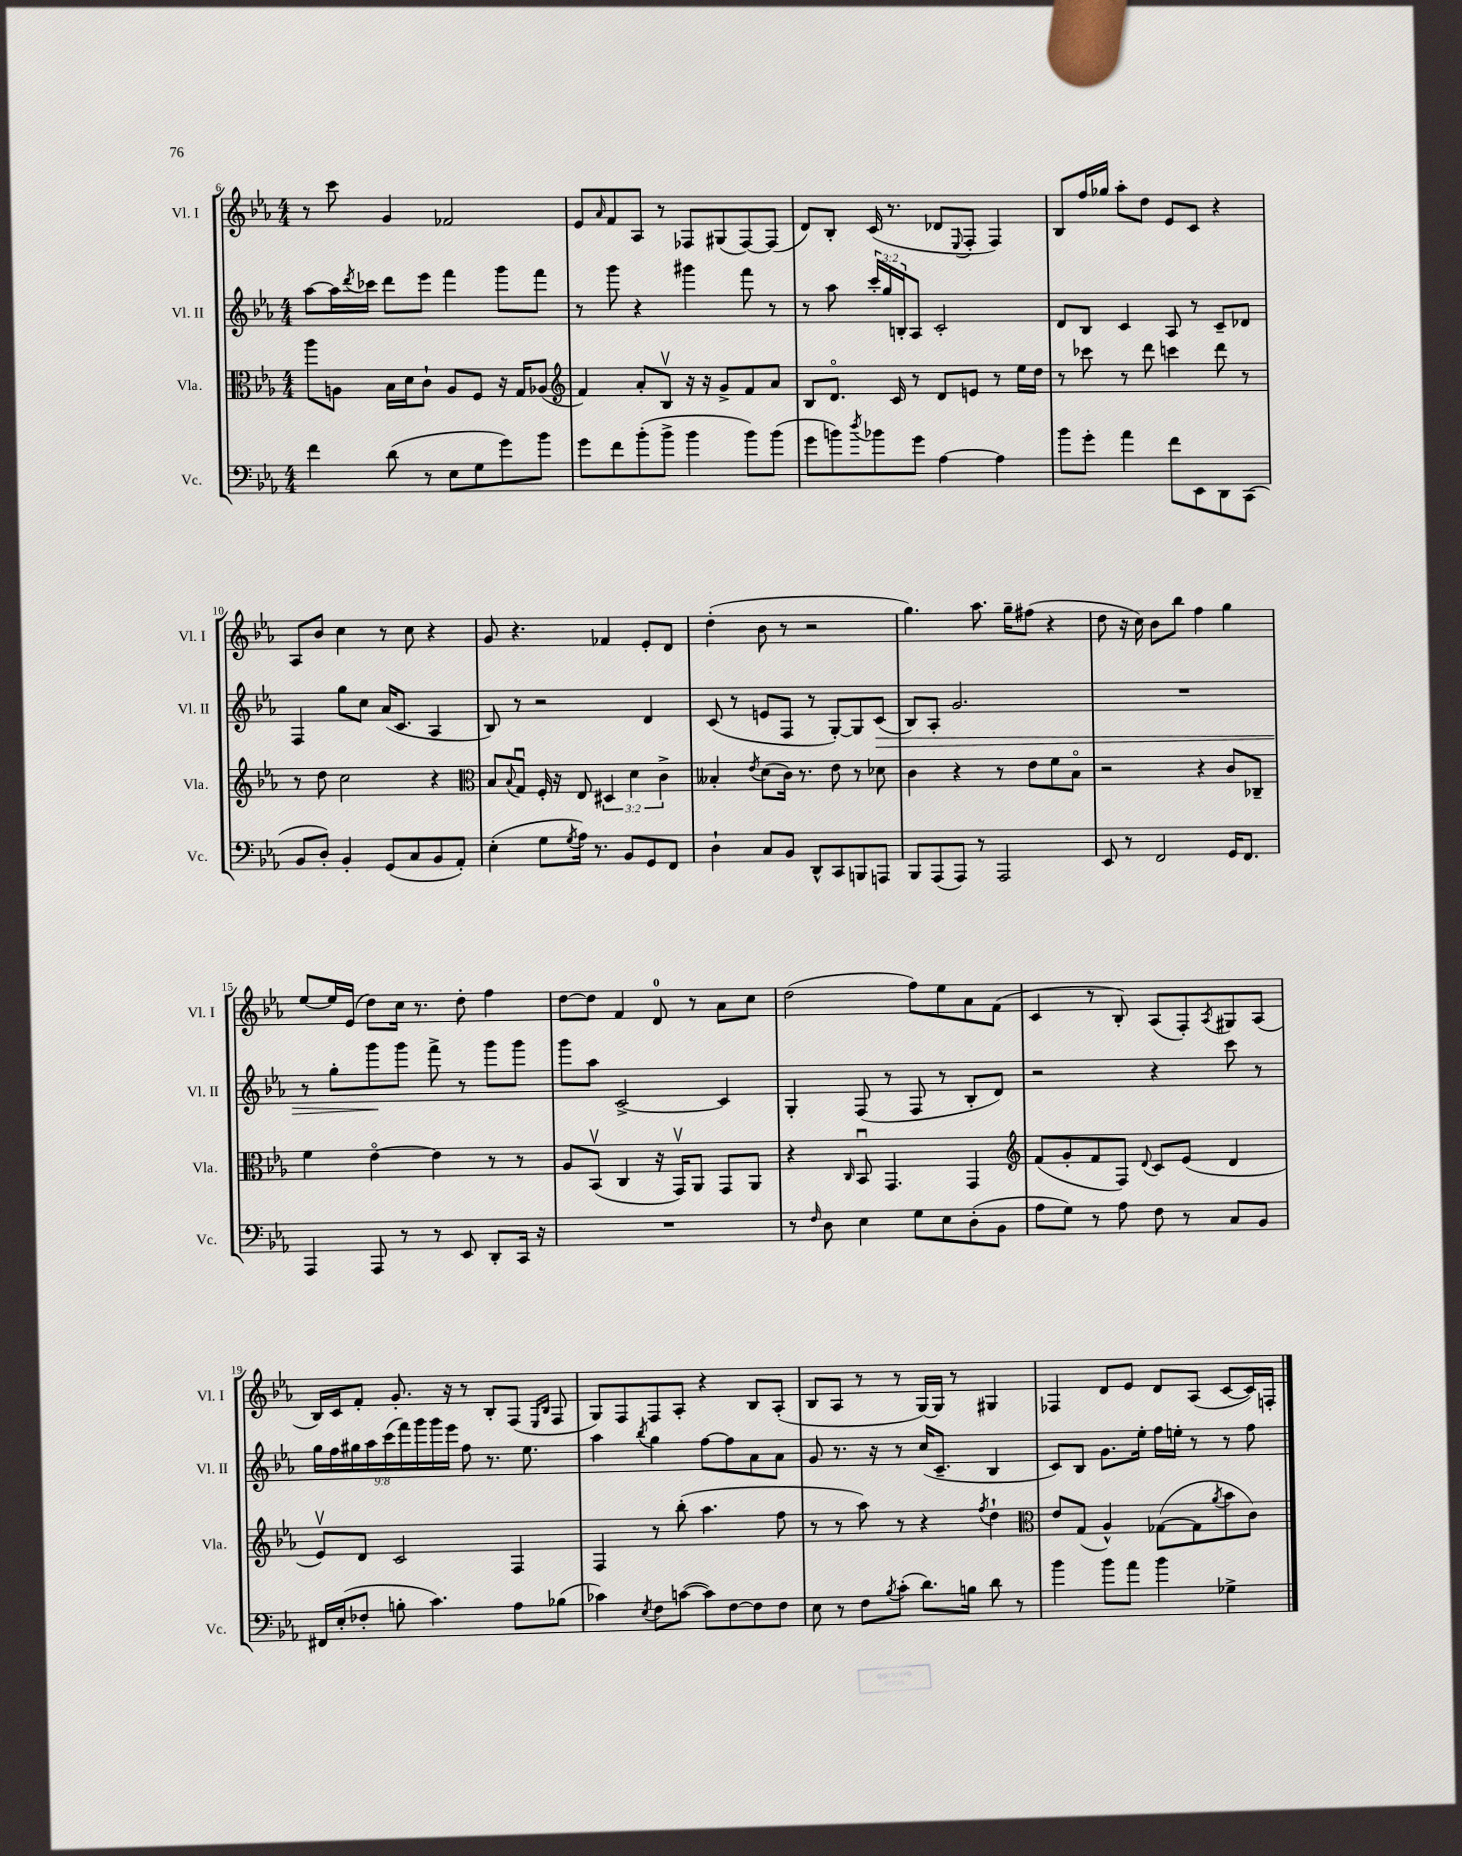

**kern	**kern	**kern	**kern
*staff4	*staff3	*staff2	*staff1
*clefF4	*clefC3	*clefG2	*clefG2
*k[b-e-a-]	*k[b-e-a-]	*k[b-e-a-]	*k[b-e-a-]
*M4/4	*M4/4	*M4/4	*M4/4
4f	8aa-	[8aa-	8r
.	8A	16aa-]	8ccc
.	.	8qddd	.
.	.	16ccc-	.
(8d	16B-	8ddd	4g
.	16d	.	.
8r	8c`	8eee-	.
8E-	8A	4fff	2f-
8G	8F	.	.
8g)	16r	8ggg	.
.	16G	.	.
8b-	(8A-	8fff	.
=	=	=	=
*	*clefG2	*	*
8g	4f)	8r	8e-
.	.	.	16qqa-
8f	.	8ggg	8f
(8b-'	8a-'	4r	8A-
8b-^	8B-v	.	8r
4b-	16r	4ggg#	8F-
.	16r	.	.
.	8g^	.	(8G#
8b-)	8f	8fff	[8F-)
(8b-	8a-	8r	(8F-]
=	=	=	=
8g	8B-	8r	8d)
8b)	8.do	8aa-	8B-'
8qdd	.	.	.
8b-	.	24ccc'	(16c
.	.	24gg	.
.	16c	.	8.r
.	.	24B'	.
8g	8r	8A-	.
[4A-	8d	2c'	8d-
.	.	.	8qqE-
.	8e	.	8F'
4A-]	8r	.	4F)
.	16ee-	.	.
.	16dd	.	.
=	=	=	=
8b-	8r	8d	8B-
8g'	8ccc-	8B-	16ff
.	.	.	16gg-
4a-	8r	4c	8aa-'
.	8ddd	.	8dd
8f	4ccc	8A-	8e-
8EE-	.	8r	8c
8DD	8ddd	8c~	4r
(8CC	8r	8d-	.
=	=	=	=
8BB-	8r	4F	8A-
8D')	8dd	.	8b-
4BB-'	2cc	8gg	4cc
.	.	8cc	.
(8GG	.	(16a-	8r
.	.	8.c	.
8C	.	.	8cc
8BB-	4r	4A-	4r
8AA-')	.	.	.
=	=	=	=
*	*clefC3	*	*
(4E-'	8B-	8B-)	8g
.	8qqB-	.	.
.	8Gu	8r	4.r
8G	16F'	2r	.
.	16r	.	.
8qG	.	.	.
16A-)	8E-	.	.
8.r	.	.	.
.	6D#	.	4f-
8BB-	.	.	.
.	6d	.	.
8GG	.	4d	8e-'
.	6c^	.	.
8FF	.	.	8d
=	=	=	=
4D`	4B--'	(8c	(4dd'
.	.	8r	.
.	8qe-	.	.
8C	(8d	8e	8b-
8BB-	16c)	8F	8r
.	8.r	.	.
8DD^^	.	8r	2r
8CC	8e-	[8G')	.
8BBB	8r	8G]	.
8AAA	8d-	(8c	.
=	=	=	=
8BBB-	4c	8B-)	4.gg)
(8AAA-	.	8A-'	.
8AAA-)	4r	2.g	.
8r	.	.	8.aa-
2AAA-	8r	.	.
.	.	.	16gg~
.	8e-	.	(8ff#
.	8f	.	4r
.	8B-o	.	.
=	=	=	=
8EE-	2r	1r	8dd
8r	.	.	16r
.	.	.	16cc)
2FF	.	.	8b-
.	.	.	8bb-
.	4r	.	4ff
16GG	8c	.	4gg
8.FF	.	.	.
.	8C-~	.	.
=	=	=	=
4AAA-	4f	8r	[8ee-
.	.	8gg'	16ee-]
.	.	.	(16e-
8AAA-	[4e-o	8ggg	8dd)
8r	.	8ggg	16cc
.	.	.	8.r
8r	4e-]	8fff^	.
8EE-	.	8r	8dd'
8DD'	8r	8ggg	4ff
16CC	8r	8ggg	.
16r	.	.	.
=	=	=	=
1r	8A-	8ggg	[8dd
.	(8BB-v	8aa-	8dd]
.	4C	[2c^	4f
.	16r	.	8d
.	16GGv)	.	.
.	8AA-	.	8r
.	8GG	4c]	8a-
.	8AA-	.	8cc
=	=	=	=
8r	4r	4G'	(2dd
16qqF	.	.	.
8D	.	.	.
.	16qqC	.	.
4E-	8BB-u	(8F	.
.	4.GG	8r	.
8G	.	8F	8ff)
8E-	.	8r	8ee-
(8D'	4GG	8B-'	8a-
8BB-	.	8d)	(8f
=	=	=	=
*	*clefG2	*	*
8A-	(8f	2r	4c
8G)	8g'	.	.
8r	8f	.	8r
8A-	8F)	.	8B-')
.	8qqd	.	.
8F	8c	4r	(8A-
8r	(8e-	.	8F')
.	.	.	8qA-
8C	4d	8ccc	8G#
8BB-	.	8r	(8A-
=	=	=	=
16FF#	8e-v)	18gg	16B-)
.	.	18ff	.
(16E-'	.	.	16c
.	.	18gg#	.
8F-'	8d	.	8f'
.	.	18aa-	.
.	.	(18ccc	.
8B'	2c	.	8.g'
.	.	18fff)	.
.	.	18ggg	.
4.c)	.	.	.
.	.	18ggg	.
.	.	.	16r
.	.	18eee-	.
.	.	8ff	8r
.	.	8.r	8B-'
8A-	4F	.	(8F
.	.	8.ee-	.
.	.	.	16qqE-
.	.	.	16qqB-
(8B-	.	.	8F
=	=	=	=
4c-)	4F	4aa-	8G)
.	.	.	8F
8qE-	.	8qbb-	.
8F	8r	4gg	8F
([8c	(8bb-'	.	8A-'
8c])	4.aa-	[8ff	4r
[8F	.	8ff]	.
8F]	.	8a-	8B-
8F	8ff	8a-	(8A-'
=	=	=	=
8E-	8r	8g	8B-
8r	8r	8.r	8A-
8F	8aa-)	.	8r
.	.	16r	.
8qB-	.	.	.
(8c'	8r	8r	8r
8.d)	4r	(16cc	[16G)
.	.	8.c~	16G]
.	.	.	8r
16B	.	.	.
.	8qff	.	.
8d	4dd`	4B-	4G#
8r	.	.	.
=	=	=	=
*	*clefC3	*	*
4b-	8e-	8c)	4F-
.	(8G	8B-	.
8b-	4A-^^)	8.g	8d
8a-	.	.	8e-
.	.	16ee-'	.
4b-	([8G-	16ff	8d
.	.	16ee'	.
.	8G-]	8r	(8A-
.	8qa-	.	.
4G-^	8b-	8r	[8c
.	8c)	8ff	16c])
.	.	.	16F'
==	==	==	==
*-	*-	*-	*-
